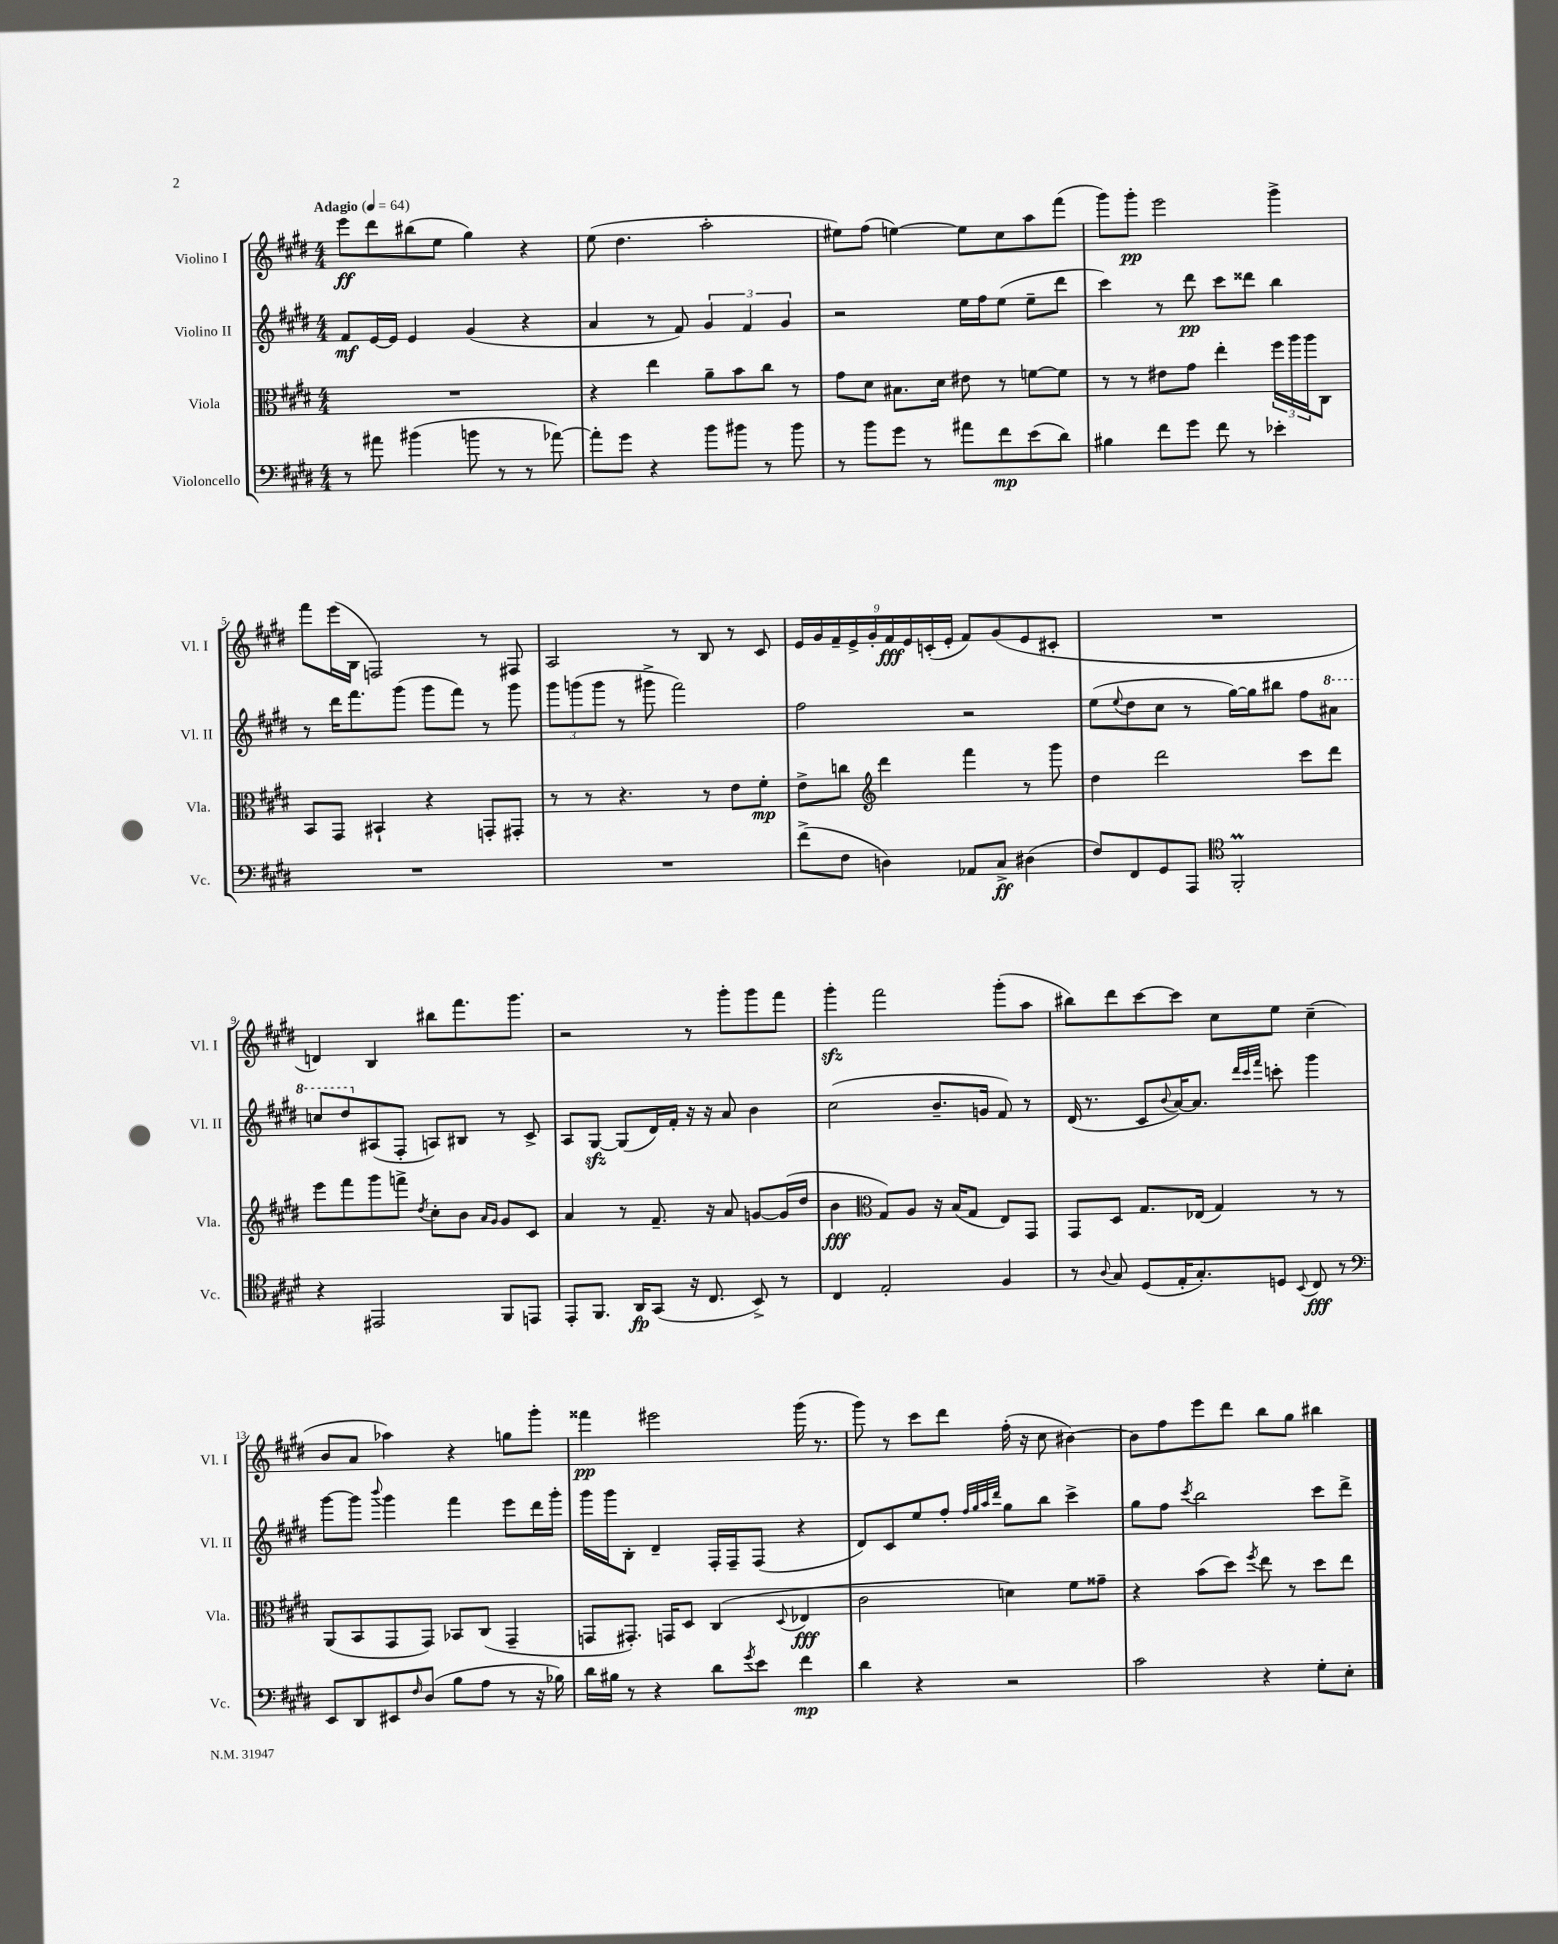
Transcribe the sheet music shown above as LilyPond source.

<<
\new StaffGroup <<
\new Staff = "s0" \with { instrumentName = "Violino I" shortInstrumentName = "Vl. I" } {
    \clef treble \key e \major \numericTimeSignature \time 4/4 \tempo "Adagio" 4 = 64
    e'''8\ff dis'''8 bis''8( e''8 gis''4) r4 |
    e''8( dis''4. a''2-. |
    eis''8) fis''8( e''4~) e''8 cis''8 a''8 fis'''8( |
    gis'''8) gis'''8-.\pp e'''2 gis'''4-> |
    fis'''8 e'''16( b16 f2) r8 fis8 |
    a2 r8 b8 r8 cis'8 |
    \tuplet 9/8 { e'16 gis'16 fis'16-- e'16-> gis'16-. fis'16\fff e'16 c'16-.( e'16-. } fis'8) gis'8( e'8 cis'8-. |
    R1 |
    d'4) b4 bis''8 fis'''8. gis'''8. |
    r2 r8 gis'''8-. gis'''8 fis'''8 |
    gis'''4-.\sfz fis'''2 gis'''8-.( a''8 |
    bis''8) dis'''8 cis'''8~ cis'''8 cis''8 e''8 cis''4--( |
    b'8 a'8 aes''4) r4 g''8 gis'''8-. |
    fisis'''4\pp eis'''2 gis'''16( r8. |
    gis'''8) r8 cis'''8 dis'''8 fis''16-.( r16 cis''8 bis'4~) |
    bis'8 fis''8 e'''8 dis'''8 b''8 gis''8 bis''4 \bar "|." |
}
\new Staff = "s1" \with { instrumentName = "Violino II" shortInstrumentName = "Vl. II" } {
    \clef treble \key e \major \numericTimeSignature \time 4/4
    fis'8\mf e'16~ e'16 e'4 gis'4( r4 |
    a'4 r8 fis'8) \tuplet 3/2 { gis'4 fis'4 gis'4 } |
    r2 e''16 fis''16 e''8( e''8-- dis'''8 |
    cis'''4) r8 dis'''8\pp cis'''8 disis'''8 b''4 |
    r8 dis'''16 fis'''8. gis'''8( gis'''8 fis'''8) r8 gis'''8 |
    \tuplet 3/2 { gis'''8 g'''8( g'''8 } r8 gis'''8-> fis'''2) |
    fis''2 r2 |
    e''8( \appoggiatura { e''8 } dis''8 cis''8 r8 gis''16~) gis''16 bis''8 fis''8 \ottava #1 ais''8 |
    c'''8 dis'''8 \ottava #0 ais8( fis8-. a8) bis8 r8 cis'8-> |
    a8 gis8~\sfz gis8( dis'16) fis'16-. r16 r16 a'8 b'4 |
    cis''2( b'8.-- g'16 fis'8) r8 |
    dis'16( r8. cis'8 \appoggiatura { b'8 } a'16~) a'8. \grace { dis'''32 cis'''32 fis'''32 } c'''8-. gis'''4 |
    gis'''8~ gis'''8 \appoggiatura { b'''8 } gis'''4 fis'''4 e'''8 dis'''16 gis'''16-. |
    gis'''16 gis'''16 b8-. dis'4-- fis16-. fis16-- fis8( r4 |
    dis'8) cis'8 e''8 fis''8-. \grace { fis''32 gis''32 a''32 dis'''32 } gis''8 b''8 cis'''4-> |
    gis''8 fis''8 \acciaccatura { cis'''8 } b''2 cis'''8 dis'''8-> \bar "|." |
}
\new Staff = "s2" \with { instrumentName = "Viola" shortInstrumentName = "Vla." } {
    \clef alto \key e \major \numericTimeSignature \time 4/4
    R1 |
    r4 e''4 a'8-- b'8 cis''8 r8 |
    gis'8 dis'8 bis8. dis'16 eis'8 r8 f'8~ f'8 |
    r8 r8 eis'8 gis'8 e''4-. \tuplet 3/2 { fis''16 a''16 a''16 } cis8 |
    b,8 gis,8 bis,4-! r4 g,8-. gis,8-. |
    r8 r8 r4. r8 e'8 fis'8-.\mp |
    e'8-> c''8 \clef treble dis'''4 fis'''4 r8 gis'''8 |
    dis''4 dis'''2 cis'''8 dis'''8 |
    e'''8 fis'''8 gis'''8 f'''8-> \acciaccatura { dis''8 } cis''8-. b'8 \grace { a'16 gis'16 } gis'8 cis'8 |
    a'4 r8 fis'8.-- r16 a'8 g'8~ g'16( dis''16 |
    b'4\fff \clef alto gis8) a8 r16 b16( gis8 e8) gis,8 |
    gis,8 dis8 gis8. ees16( gis4) r8 r8 |
    a,8( b,8 gis,8 gis,8) bes,8 cis8( gis,4-- |
    g,8 gis,8.-.) g,16 dis8 cis4( \appoggiatura { dis8 } ees4\fff |
    cis'2 d'4) fis'8 gisis'8-- |
    r4 b'8( dis''8) \acciaccatura { fis''8 } e''8 r8 dis''8 e''8 \bar "|." |
}
\new Staff = "s3" \with { instrumentName = "Violoncello" shortInstrumentName = "Vc." } {
    \clef bass \key e \major \numericTimeSignature \time 4/4
    r8 ais'8 bis'4( b'8 r8 r8 aes'8~) |
    aes'8-. gis'8 r4 b'8 bis'8 r8 bis'8 |
    r8 b'8 gis'8 r8 ais'8 fis'8\mp e'8( dis'8) |
    bis4 fis'8 gis'8 fis'8 r8 ees'4-. |
    R1 |
    R1 |
    fis'8->( fis8 d4) aes,8 cis8->\ff dis4( |
    fis8) fis,8 gis,8 a,,8 \clef tenor fis,2-.\prall |
    r4 eis,2 fis,8 e,8 |
    e,8-. fis,8. a,16\fp gis,8( r16 cis8. b,8->) r8 |
    cis4 e2-. fis4 |
    r8 \appoggiatura { a8 } gis8 dis8( e16-. gis8.-.) d8 \appoggiatura { b,8 } cis8\fff r8 |
    \clef bass e,8 dis,8 eis,8 \grace { fis16 } dis8( b8 a8 r8 r16 bes16) |
    dis'16 bis16 r8 r4 dis'8 \acciaccatura { gis'8 } e'8 fis'4\mp |
    dis'4 r4 r2 |
    cis'2 r4 gis8-. e8-. \bar "|." |
}
>>
>>
